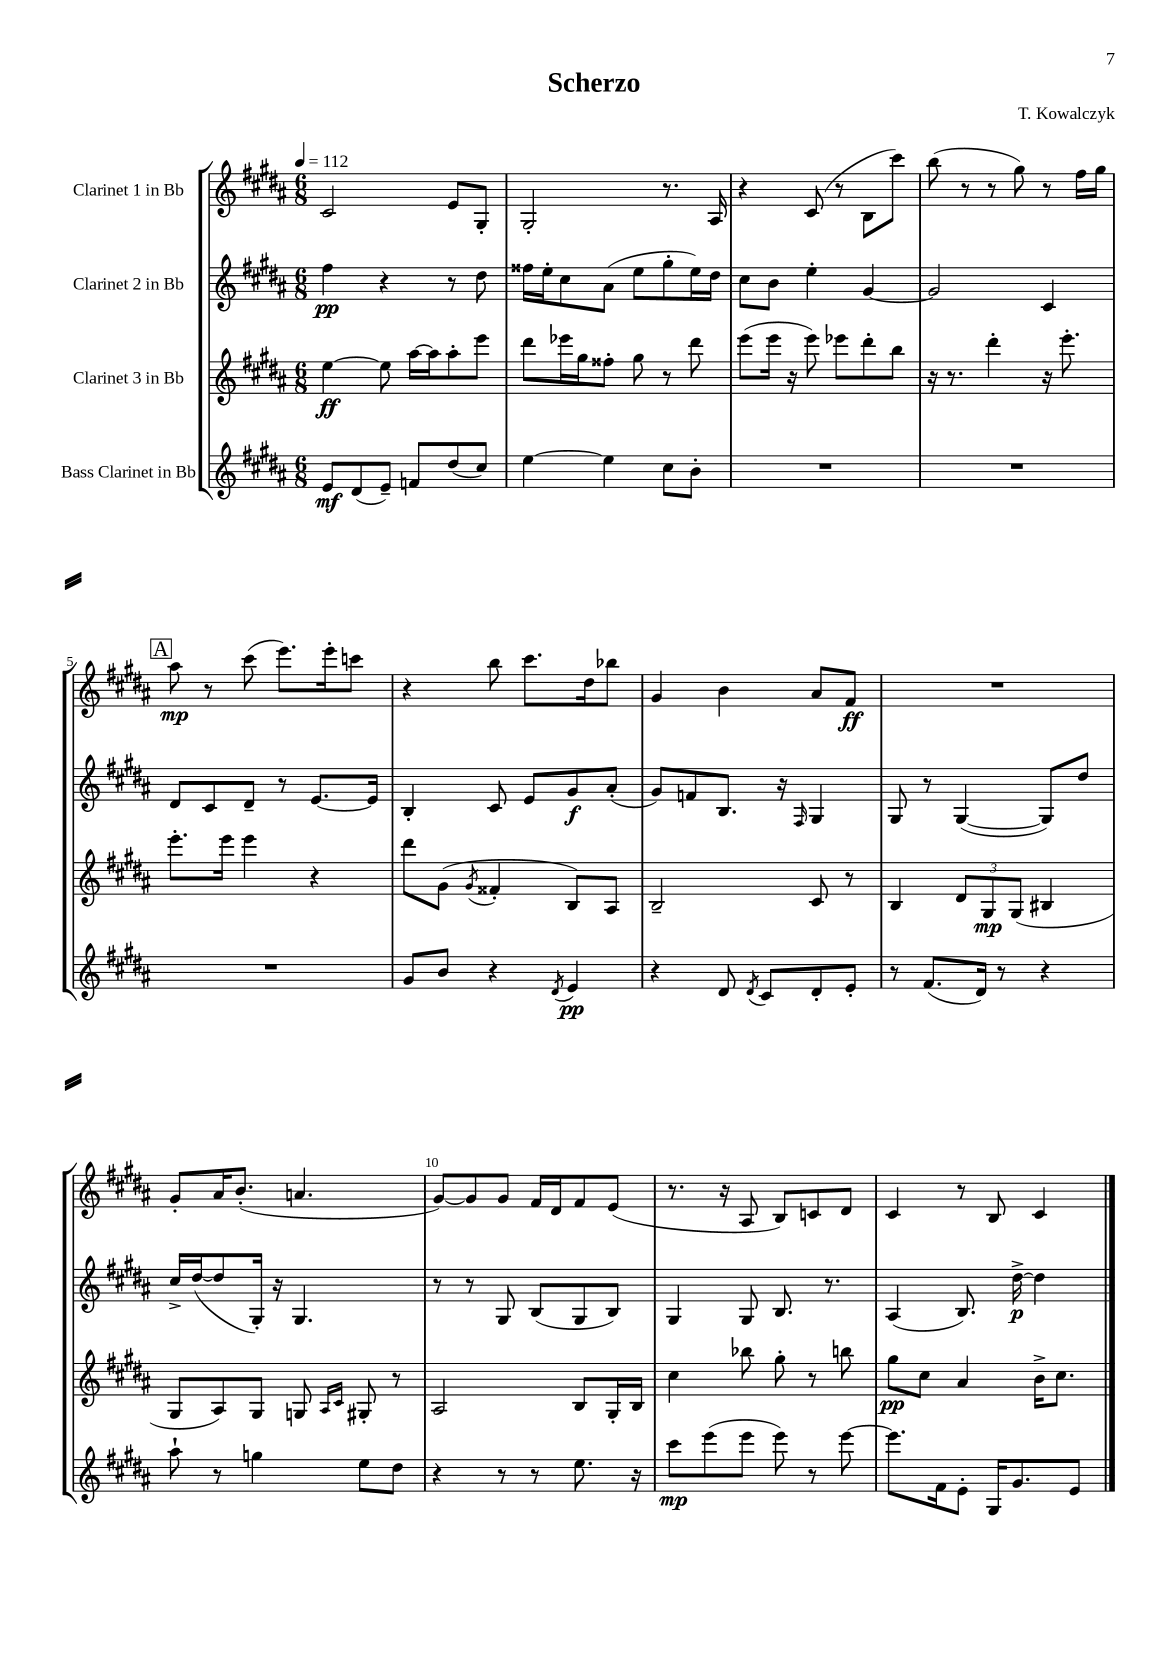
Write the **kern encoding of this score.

**kern	**kern	**kern	**kern
*staff4	*staff3	*staff2	*staff1
*clefG2	*clefG2	*clefG2	*clefG2
*k[f#c#g#d#a#]	*k[f#c#g#d#a#]	*k[f#c#g#d#a#]	*k[f#c#g#d#a#]
*M6/8	*M6/8	*M6/8	*M6/8
*MM112	*MM112	*MM112	*MM112
8e	[4ee	4ff#	2c#
(8d#	.	.	.
8e~)	8ee]	4r	.
8f	[16aa#	.	.
.	16aa#]	.	.
(8dd#	8aa#'	8r	8e
8cc#)	8eee	8dd#	8G#'
=	=	=	=
[4ee	8ddd#	16ff##	2G#'
.	.	16ee'	.
.	16eee-	8cc#	.
.	16gg#	.	.
4ee]	8ff##'	(8a#	.
.	8gg#	8ee	.
8cc#	8r	8gg#'	8.r
8b'	8ddd#	16ee)	.
.	.	16dd#	16A#
=	=	=	=
2.r	(8eee	8cc#	4r
.	16eee	8b	.
.	16r	.	.
.	8eee)	4ee'	(8c#
.	8eee-	.	8r
.	8ddd#'	[4g#	8B
.	8bb	.	8ccc#)
=	=	=	=
2.r	16r	2g#]	(8bb
.	8.r	.	.
.	.	.	8r
.	4ddd#'	.	8r
.	.	.	8gg#)
.	16r	4c#	8r
.	8.eee'	.	.
.	.	.	16ff#
.	.	.	16gg#
=	=	=	=
2.r	8.eee'	8d#	8aa#
.	.	8c#	8r
.	16eee	.	.
.	4eee	8d#~	(8ccc#
.	.	8r	8.eee)
.	4r	[8.e	.
.	.	.	16eee'
.	.	.	8ccc
.	.	16e]	.
=	=	=	=
8g#	8ddd#	4B'	4r
8b	(8g#	.	.
.	8qg#	.	.
4r	4f##'	8c#	8bb
.	.	8e	8.ccc#
8qd#	.	.	.
4e	8B)	8g#	.
.	.	.	16dd#
.	8A#	(8a#'	8bb-
=	=	=	=
4r	2B~	8g#)	4g#
.	.	8f	.
8d#	.	8.B	4b
8qd#	.	.	.
8c#	.	.	.
.	.	16r	.
.	.	16qqF#	.
8d#'	8c#	4G#	8a#
8e'	8r	.	8f#
=	=	=	=
8r	4B	8G#	2.r
(8.f#	.	8r	.
.	12d#	([4G#	.
16d#)	.	.	.
.	12G#	.	.
8r	.	.	.
.	(12G#	.	.
4r	4B#	8G#])	.
.	.	8dd#	.
=	=	=	=
8aa#`	8G#	16cc#^	8g#'
.	.	([16dd#	.
8r	8A#)	8dd#]	16a#
.	.	.	(8.b'
4gg	8G#	16G#')	.
.	.	16r	.
.	8G	4.G#	4.a
.	16qqA#	.	.
.	16qqc#	.	.
8ee	8G#'	.	.
8dd#	8r	.	.
=	=	=	=
4r	2A#	8r	[8g#)
.	.	8r	8g#]
8r	.	8G#	8g#
8r	.	(8B	16f#
.	.	.	16d#
8.ee	8B	8G#	8f#
.	16G#'	8B)	(8e
16r	16B	.	.
=	=	=	=
8ccc#	4cc#	4G#	8.r
(8eee	.	.	.
.	.	.	16r
8eee	8bb-	8G#	8A#
8eee)	8gg#'	8.B	8B)
8r	8r	.	8c
.	.	8.r	.
[8eee	8bb	.	8d#
=	=	=	=
8.eee]	8gg#	(4A#	4c#
.	8cc#	.	.
16f#	.	.	.
8e'	4a#	8.B)	8r
16G#	.	.	8B
8.g#	.	[16dd#^	.
.	16b^	4dd#]	4c#
.	8.cc#	.	.
8e	.	.	.
==	==	==	==
*-	*-	*-	*-
